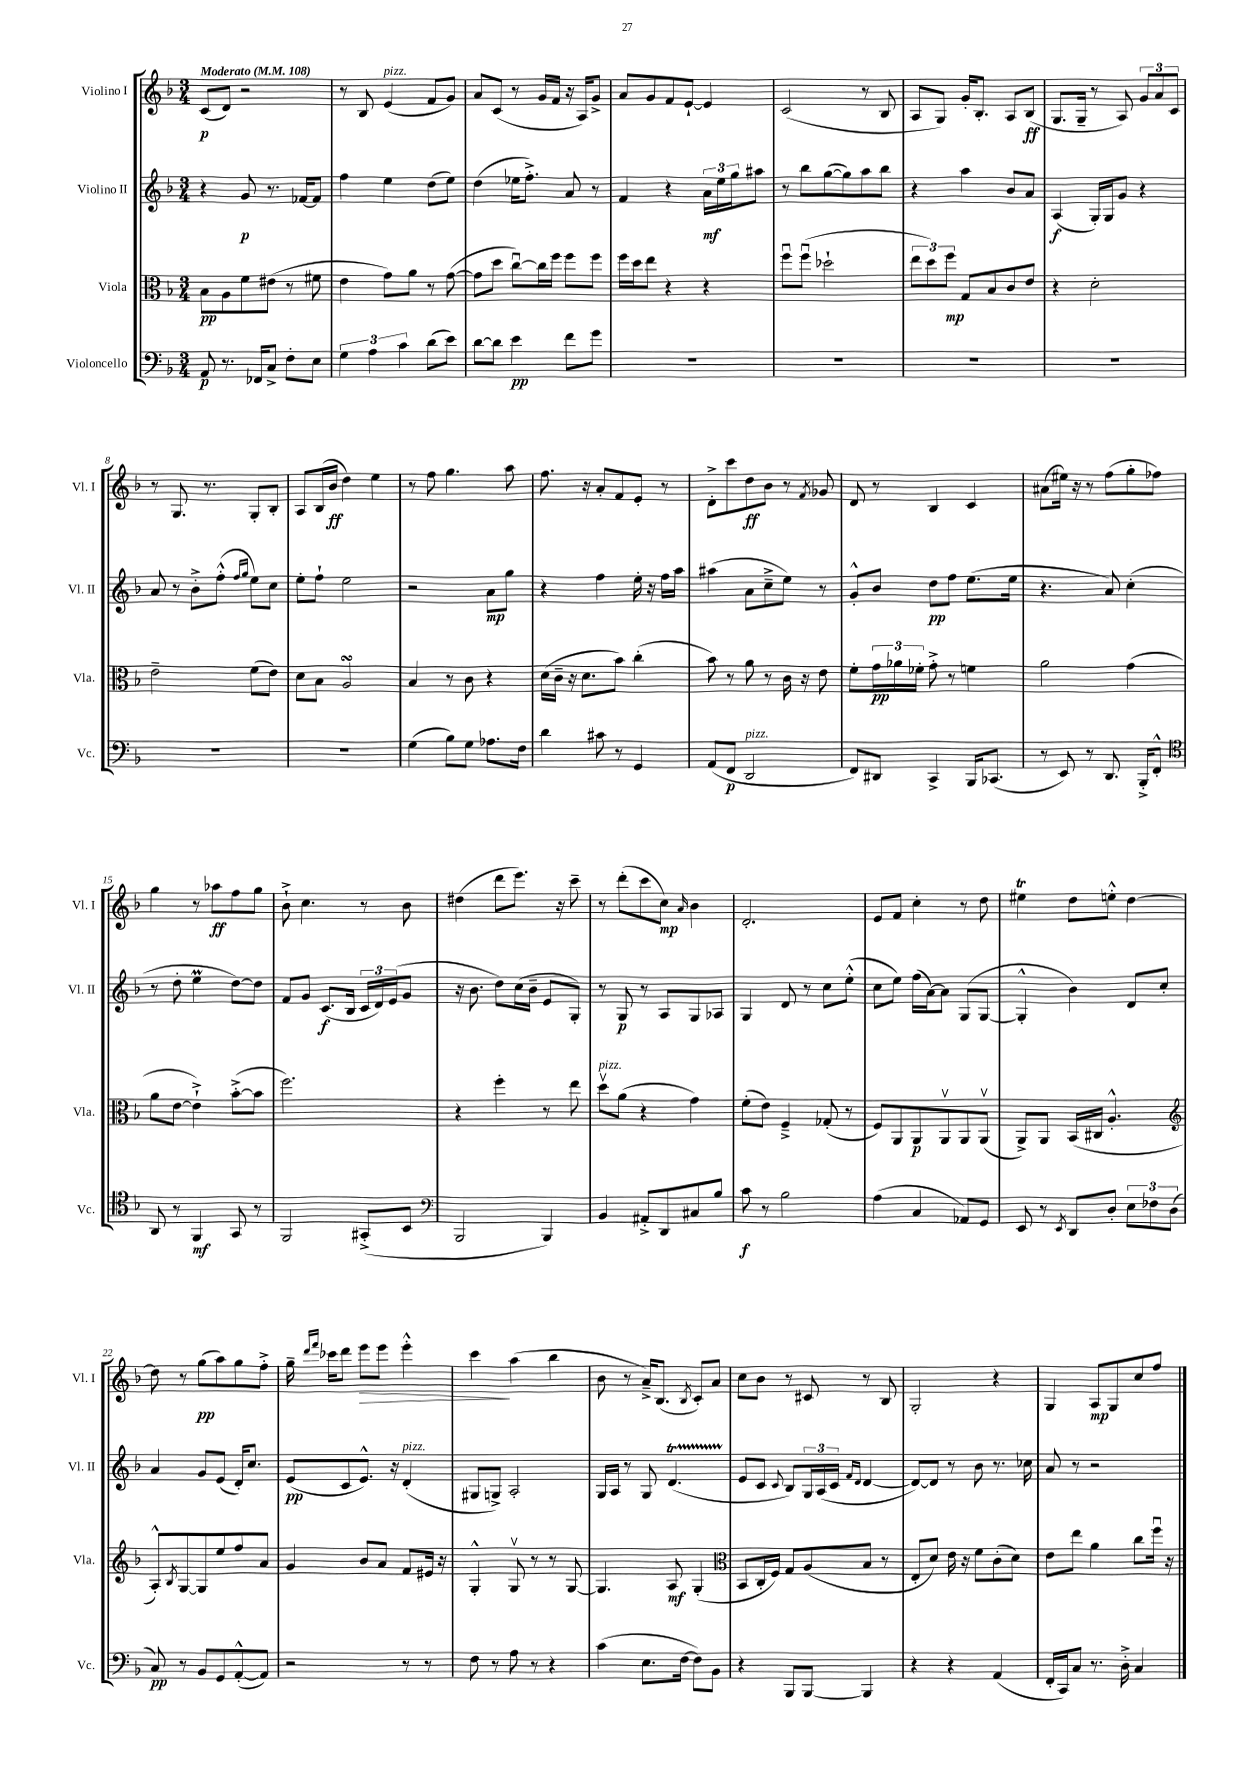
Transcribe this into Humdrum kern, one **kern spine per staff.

**kern	**dynam	**kern	**dynam	**kern	**dynam	**kern	**dynam
*part4	*part4	*part3	*part3	*part2	*part2	*part1	*part1
*staff4	*staff4	*staff3	*staff3	*staff2	*staff2	*staff1	*staff1
*I"Violoncello	*	*I"Viola	*	*I"Violino II	*	*I"Violino I	*
*I'Vc.	*	*I'Vla.	*	*I'Vl. II	*	*I'Vl. I	*
*clefF4	*	*clefC3	*	*clefG2	*	*clefG2	*
*k[b-]	*	*k[b-]	*	*k[b-]	*	*k[b-]	*
*M3/4	*	*M3/4	*	*M3/4	*	*M3/4	*
*MM108	*	*MM108	*	*MM108	*	*MM108	*
=1	=1	=1	=1	=1	=1	=1	=1
!	!	!	!	!	!	!LO:TX:a:B:t=Moderato	!
8AA/	p	8B-\L	pp	4r	.	(8c/L	p
8.r	.	8A\	.	.	.	8d/J)	.
.	.	8f\	.	8g/	p	2r	.
16FF-X/KL	.	.	.	.	.	.	.
8C^/J	.	(8e#X\J	.	8.r	.	.	.
8F'\L	.	8r	.	.	.	.	.
.	.	.	.	[16f-X/KL	.	.	.
8E\J	.	8f#X\	.	8f-/J]	.	.	.
=2	=2	=2	=2	=2	=2	=2	=2
6G\	.	4e\	.	4ff\	.	8r	.
.	.	.	.	.	.	8B-/	.
6A\	.	.	.	.	.	.	.
!	!	!	!	!	!	!LO:TX:a:i:t=pizz.	!
.	.	8g\L)	.	4ee\	.	(4e/	.
6c\	.	.	.	.	.	.	.
.	.	8a\J	.	.	.	.	.
(8d\L	.	8r	.	(8dd\L	.	8f/L	.
8e\J)	.	([8g\	.	8ee\J)	.	8g/J)	.
=3	=3	=3	=3	=3	=3	=3	=3
[8d\L	.	8g\L]	.	(4dd\	.	8a/L	.
8d\J]	.	8dd\J	.	.	.	(8c/J	.
4e\	pp	[8ccu\L)	.	16ee-X\KL	.	8r	.
.	.	.	.	8.ff'^\J)	.	.	.
.	.	16cc\L]	.	.	.	16g/LL	.
.	.	16ff\JJ	.	.	.	16f/JJ	.
8f\L	.	8ff\L	.	8a/	.	16r	.
.	.	.	.	.	.	16A/KL)	.
8g\J	.	8ff\J	.	8r	.	8g^/J	.
=4	=4	=4	=4	=4	=4	=4	=4
2.r	.	16ff\LL	.	4f/	.	8a/L	.
.	.	16dd\J	.	.	.	.	.
.	.	8ee\J	.	.	.	8g/	.
.	.	4r	.	4r	.	8f/	.
.	.	.	.	.	.	[8e`/J	.
.	.	4r	.	24a\LL	mf	4e/]	.
.	.	.	.	24ee\	.	.	.
.	.	.	.	24gg\J	.	.	.
.	.	.	.	8aa#X\J	.	.	.
=5	=5	=5	=5	=5	=5	=5	=5
2.r	.	8ffu\L	.	8r	.	(2c/	.
.	.	(8ffu\J	.	8bb-\L	.	.	.
.	.	2dd-X`\	.	([8gg\	.	.	.
.	.	.	.	8gg\])	.	.	.
.	.	.	.	8aa\	.	8r	.
.	.	.	.	8bb-\J	.	8B-/	.
=6	=6	=6	=6	=6	=6	=6	=6
2.r	.	12ee\L	.	4r	.	8A/L	.
.	.	12dd\)	.	.	.	.	.
.	.	.	.	.	.	8G/J)	.
.	.	12ff\J	mp	.	.	.	.
.	.	8G/L	.	4aa\	.	16g'/KL	.
.	.	.	.	.	.	8.B-'/J	.
.	.	8B-/	.	.	.	.	.
.	.	8c/	.	8b-/L	.	8A/L	.
.	.	8e/J	.	8a/J	.	(8B-/J	ff
=7	=7	=7	=7	=7	=7	=7	=7
2.r	.	4r	.	(4A/	f	8.G/L	.
.	.	.	.	.	.	16G~/Jk	.
.	.	2d'\	.	16G'/LL)	.	8r	.
.	.	.	.	16G/J	.	.	.
.	.	.	.	8g/J	.	8A/)	.
.	.	.	.	4r	.	12g/L	.
.	.	.	.	.	.	12a/	.
.	.	.	.	.	.	12c/J	.
!!LO:LB:g=z
=8	=8	=8	=8	=8	=8	=8	=8
2.r	.	2e~\	.	8a/	.	8r	.
.	.	.	.	8r	.	8.G/	.
.	.	.	.	8b-'^\L	.	.	.
.	.	.	.	.	.	8.r	.
.	.	.	.	(8ff'^^\J	.	.	.
.	.	.	.	16qqff/LL	.	.	.
.	.	.	.	16qqgg/JJ	.	.	.
.	.	(8f\L	.	8ee\L)	.	8G'/L	.
.	.	8e\J)	.	8cc\J	.	8B-'/J	.
=9	=9	=9	=9	=9	=9	=9	=9
2.r	.	8d\L	.	8ee'\L	.	8A/L	.
.	.	8B-\J	.	8ff`\J	.	(16B-/L	.
.	.	.	.	.	.	16b-/JJ	ff
.	.	2AsSsS/	.	2ee\	.	4dd\)	.
.	.	.	.	.	.	4ee\	.
=10	=10	=10	=10	=10	=10	=10	=10
(4G\	.	4B-/	.	2r	.	8r	.
.	.	.	.	.	.	8ff\	.
8B-\L)	.	8r	.	.	.	4.gg\	.
8G\J	.	8c\	.	.	.	.	.
8.A-X\L	.	4r	.	8a\L	mp	.	.
.	.	.	.	8gg\J	.	8aa\	.
16F\Jk	.	.	.	.	.	.	.
=11	=11	=11	=11	=11	=11	=11	=11
4d\	.	(16d\LL	.	4r	.	8.ff\	.
.	.	16c~\JJ	.	.	.	.	.
.	.	16r	.	.	.	.	.
.	.	8.d\L	.	.	.	16r	.
8c#X\	.	.	.	4ff\	.	8a'/L	.
8r	.	8b-\J)	.	.	.	8f/	.
4GG/	.	(4cc'\	.	16ee'\	.	8e'/J	.
.	.	.	.	16r	.	.	.
.	.	.	.	16ff\LL	.	8r	.
.	.	.	.	16aa\JJ	.	.	.
=12	=12	=12	=12	=12	=12	=12	=12
(8AA/L	.	8b-\)	.	(4aa#X\	.	8d'^\L	.
8FF/J	p	8r	.	.	.	8ccc\	.
!LO:TX:a:i:t=pizz.	!	!	!	!	!	!	!
2DD/	.	8a\	.	8a\L	.	8dd\	ff
.	.	8r	.	8cc~^\	.	8b-\J	.
.	.	16c\	.	8ee\J)	.	8r	.
.	.	16r	.	.	.	.	.
.	.	.	.	.	.	8qf/	.
.	.	8e\	.	8r	.	8g-X/	.
=13	=13	=13	=13	=13	=13	=13	=13
8FF/L)	.	8f'\L	.	8g'^^/L	.	8d/	.
8DD#X/J	.	24g\L	pp	8b-/J	.	8r	.
.	.	24a-X\	.	.	.	.	.
.	.	24f-X'\JJ	.	.	.	.	.
4CC^/	.	8g'^\	.	8dd\L	pp	4B-/	.
.	.	8r	.	8ff\J	.	.	.
16BBB-/KL	.	4fn\	.	(8.ee\L	.	4c/	.
(8.CC-X/J	.	.	.	.	.	.	.
.	.	.	.	16ee\Jk	.	.	.
=14	=14	=14	=14	=14	=14	=14	=14
8r	.	2a\	.	4.r	.	(8a#X\L	.
8EE/)	.	.	.	.	.	16ee#X\Jk)	.
.	.	.	.	.	.	16r	.
8r	.	.	.	.	.	8r	.
8.DD/	.	.	.	8a/)	.	(8ff\L	.
.	.	(4g\	.	(4cc'\	.	8gg'\	.
16BBB-'^/KL	.	.	.	.	.	.	.
8FF'^^/J	.	.	.	.	.	8ff-X\J)	.
!!LO:LB:g=z
=15	=15	=15	=15	=15	=15	=15	=15
*clefC4	*	*	*	*	*	*	*
8AA/	.	8a\L	.	8r	.	4gg\	.
8r	.	[8e\J	.	8dd'\	.	.	.
4FF/	mf	4e`^\])	.	4eem\	.	8r	.
.	.	.	.	.	.	8aa-X\L	ff
8GG/	.	([8b-'^\L	.	[8dd\L)	.	8ff\	.
8r	.	8b-\J]	.	8dd\J]	.	8gg\J	.
=16	=16	=16	=16	=16	=16	=16	=16
2FF/	.	2.ff\)	.	8f/L	.	8b-`^\	.
.	.	.	.	8g/J	.	4.cc\	.
.	.	.	.	(8.c/L	f	.	.
.	.	.	.	16B-/Jk	.	.	.
(8GG#X'^/L	.	.	.	24c/LL	.	8r	.
.	.	.	.	24d/)	.	.	.
.	.	.	.	(24e/J	.	.	.
8BB-/J	.	.	.	8g/J	.	8b-\	.
=17	=17	=17	=17	=17	=17	=17	=17
*clefF4	*	*	*	*	*	*	*
2BBB-/	.	4r	.	16r	.	(4dd#X\	.
.	.	.	.	8.b-\	.	.	.
.	.	4ff'\	.	8dd\L)	.	8ddd\L	.
.	.	.	.	(16cc\L	.	8.eee\J)	.
.	.	.	.	16b-~\JJ	.	.	.
4BBB-/)	.	8r	.	8e/L	.	.	.
.	.	.	.	.	.	16r	.
.	.	8ee\	.	8G'/J)	.	8ccc~\	.
=18	=18	=18	=18	=18	=18	=18	=18
!	!	!LO:TX:a:i:t=pizz.	!	!	!	!	!
4BB-/	.	8ddv\L	.	8r	.	8r	.
.	.	(8a\J	.	8G/	p	(8ddd'\L	.
8AA#X'^/L	.	4r	.	8r	.	8ccc\	.
8DD/	.	.	.	8A/L	.	8cc\J)	mp
.	.	.	.	.	.	16qqa/	.
8C#X/	.	4g\)	.	8G/	.	4b-\	.
8B-/J	.	.	.	8A-X/J	.	.	.
=19	=19	=19	=19	=19	=19	=19	=19
8c\	f	(8f'\L	.	4G/	.	2.d'/	.
8r	.	8e\J)	.	.	.	.	.
2B-\	.	4F~^/	.	8d/	.	.	.
.	.	.	.	8r	.	.	.
.	.	(8G-X'/	.	8cc\L	.	.	.
.	.	8r	.	(8ee'^^\J	.	.	.
=20	=20	=20	=20	=20	=20	=20	=20
(4A\	.	8F/L)	.	8cc\L	.	8e/L	.
.	.	8AA/	.	8ee\J)	.	8f/J	.
4C/	.	8AA/	p	(16ff\LL	.	4cc'\	.
.	.	.	.	[16a\J)	.	.	.
.	.	8AAv/	.	8a\J]	.	.	.
8AA-X/L)	.	8AA/	.	(8G/L	.	8r	.
8GG/J	.	(8AAv/J	.	[8G/J	.	8dd\	.
=21	=21	=21	=21	=21	=21	=21	=21
8EE/	.	8AA^/L)	.	4G'^^/]	.	4ee#Xt\	.
8r	.	8AA/J	.	.	.	.	.
8qEE/	.	.	.	.	.	.	.
8DD/L	.	(16BB-/LL	.	4b-\)	.	8dd\L	.
.	.	16C#X/JJ	.	.	.	.	.
8D'/J	.	4.A'^^/	.	.	.	8een'^^\J	.
12E\L	.	.	.	8d/L	.	[4dd\	.
12F-X\	.	.	.	.	.	.	.
.	.	.	.	8cc'/J	.	.	.
(12D\J	.	.	.	.	.	.	.
!!LO:LB:g=z
=22	=22	=22	=22	=22	=22	=22	=22
*	*	*clefG2	*	*	*	*	*
8C/)	pp	8A'^^/L)	.	4a/	.	8dd\]	.
.	.	8qB-/	.	.	.	.	.
8r	.	[8G/	.	.	.	8r	.
8BB-/L	.	8G/]	.	8g/L	.	(8gg\L	pp
8GG/	.	8ee/	.	(8e/J	.	8aa\)	.
([8AA'^^/	.	8ff/	.	16d'/KL)	.	8gg\	.
.	.	.	.	8.cc/J	.	.	.
8AA/J])	.	8a/J	.	.	.	8ff'^\J	.
=23	=23	=23	=23	=23	=23	=23	=23
2r	.	4g/	.	(8e/L	pp	16gg~\	.
.	.	.	.	.	.	16qqddd/LL	.
.	.	.	.	.	.	16qqfff/JJ	.
.	.	.	.	.	.	16ccc-X\KL	.
.	.	.	.	8c/	.	8ddd\J	.
!	!	!	!	!	!	!	!LO:HP:b
.	.	8b-/L	.	8.e^^/J)	.	8eee\L	>
.	.	8a/J	.	.	.	8eee\J	.
.	.	.	.	16r	.	.	.
!	!	!	!	!LO:TX:a:i:t=pizz.	!	!	!
8r	.	8f/L	.	(4d'/	.	4eee'^^\	.
8r	.	16e#X/Jk	.	.	.	.	.
.	.	16r	.	.	.	.	.
=24	=24	=24	=24	=24	=24	=24	=24
8F\	.	4G'^^/	.	8G#X/L	.	4ccc\	.
8r	.	.	.	8Gn^/J)	.	.	.
8A\	.	8Gv/	.	2A'/	.	(4aa\	]
8r	.	8r	.	.	.	.	.
4r	.	8r	.	.	.	4bb-\	.
.	.	[8G/	.	.	.	.	.
=25	=25	=25	=25	=25	=25	=25	=25
(4c\	.	4.G/]	.	16G/LL	.	8b-\	.
.	.	.	.	16A/JJ	.	.	.
.	.	.	.	8r	.	8r	.
8.E\L	.	.	.	8G/	.	16a~^/KL)	.
.	.	.	.	.	.	(8.B-/J	.
.	.	8A/	mf	(4.dT/	.	.	.
[16F\Jk	.	.	.	.	.	.	.
.	.	.	.	.	.	8qB-/	.
8F\L])	.	(4G'/	.	.	.	8c'/L)	.
8BB-\J	.	.	.	.	.	8a/J	.
=26	=26	=26	=26	=26	=26	=26	=26
*	*	*clefC3	*	*	*	*	*
4r	.	8BB-/L	.	8e/L	.	8cc\L	.
.	.	16C'/L	.	8c/J	.	8b-\J	.
.	.	16F/JJ)	.	.	.	.	.
.	.	.	.	8qqc/	.	.	.
8BBB-/L	.	8G/L	.	8B-/L)	.	8r	.
[8BBB-/J	.	(8A/	.	24G/L	.	8c#X/	.
.	.	.	.	(24A/	.	.	.
.	.	.	.	24c/JJ	.	.	.
.	.	.	.	16qqf/LL	.	.	.
.	.	.	.	16qqd/JJ	.	.	.
4BBB-/]	.	8B-/J	.	[4d/	.	8r	.
.	.	8r	.	.	.	8B-/	.
=27	=27	=27	=27	=27	=27	=27	=27
4r	.	8E'/L	.	8d/L_)	.	2G'/	.
.	.	8d/J)	.	8d/J]	.	.	.
4r	.	16e\	.	8r	.	.	.
.	.	16r	.	.	.	.	.
.	.	8f\L	.	8b-\	.	.	.
(4AA/	.	(8c'\	.	8.r	.	4r	.
.	.	8d\J)	.	.	.	.	.
.	.	.	.	16cc-X\	.	.	.
=28	=28	=28	=28	=28	=28	=28	=28
16FF'/LL	.	8e\L	.	8a/	.	4G/	.
16CC/J)	.	.	.	.	.	.	.
8C/J	.	8ee\J	.	8r	.	.	.
8.r	.	4a\	.	2r	.	8A/L	mp
.	.	.	.	.	.	8G/	.
16D'^\	.	.	.	.	.	.	.
4C/	.	8cc\L	.	.	.	8cc/	.
.	.	16ffu\Jk	.	.	.	8ff/J	.
.	.	16r	.	.	.	.	.
==	==	==	==	==	==	==	==
*-	*-	*-	*-	*-	*-	*-	*-
